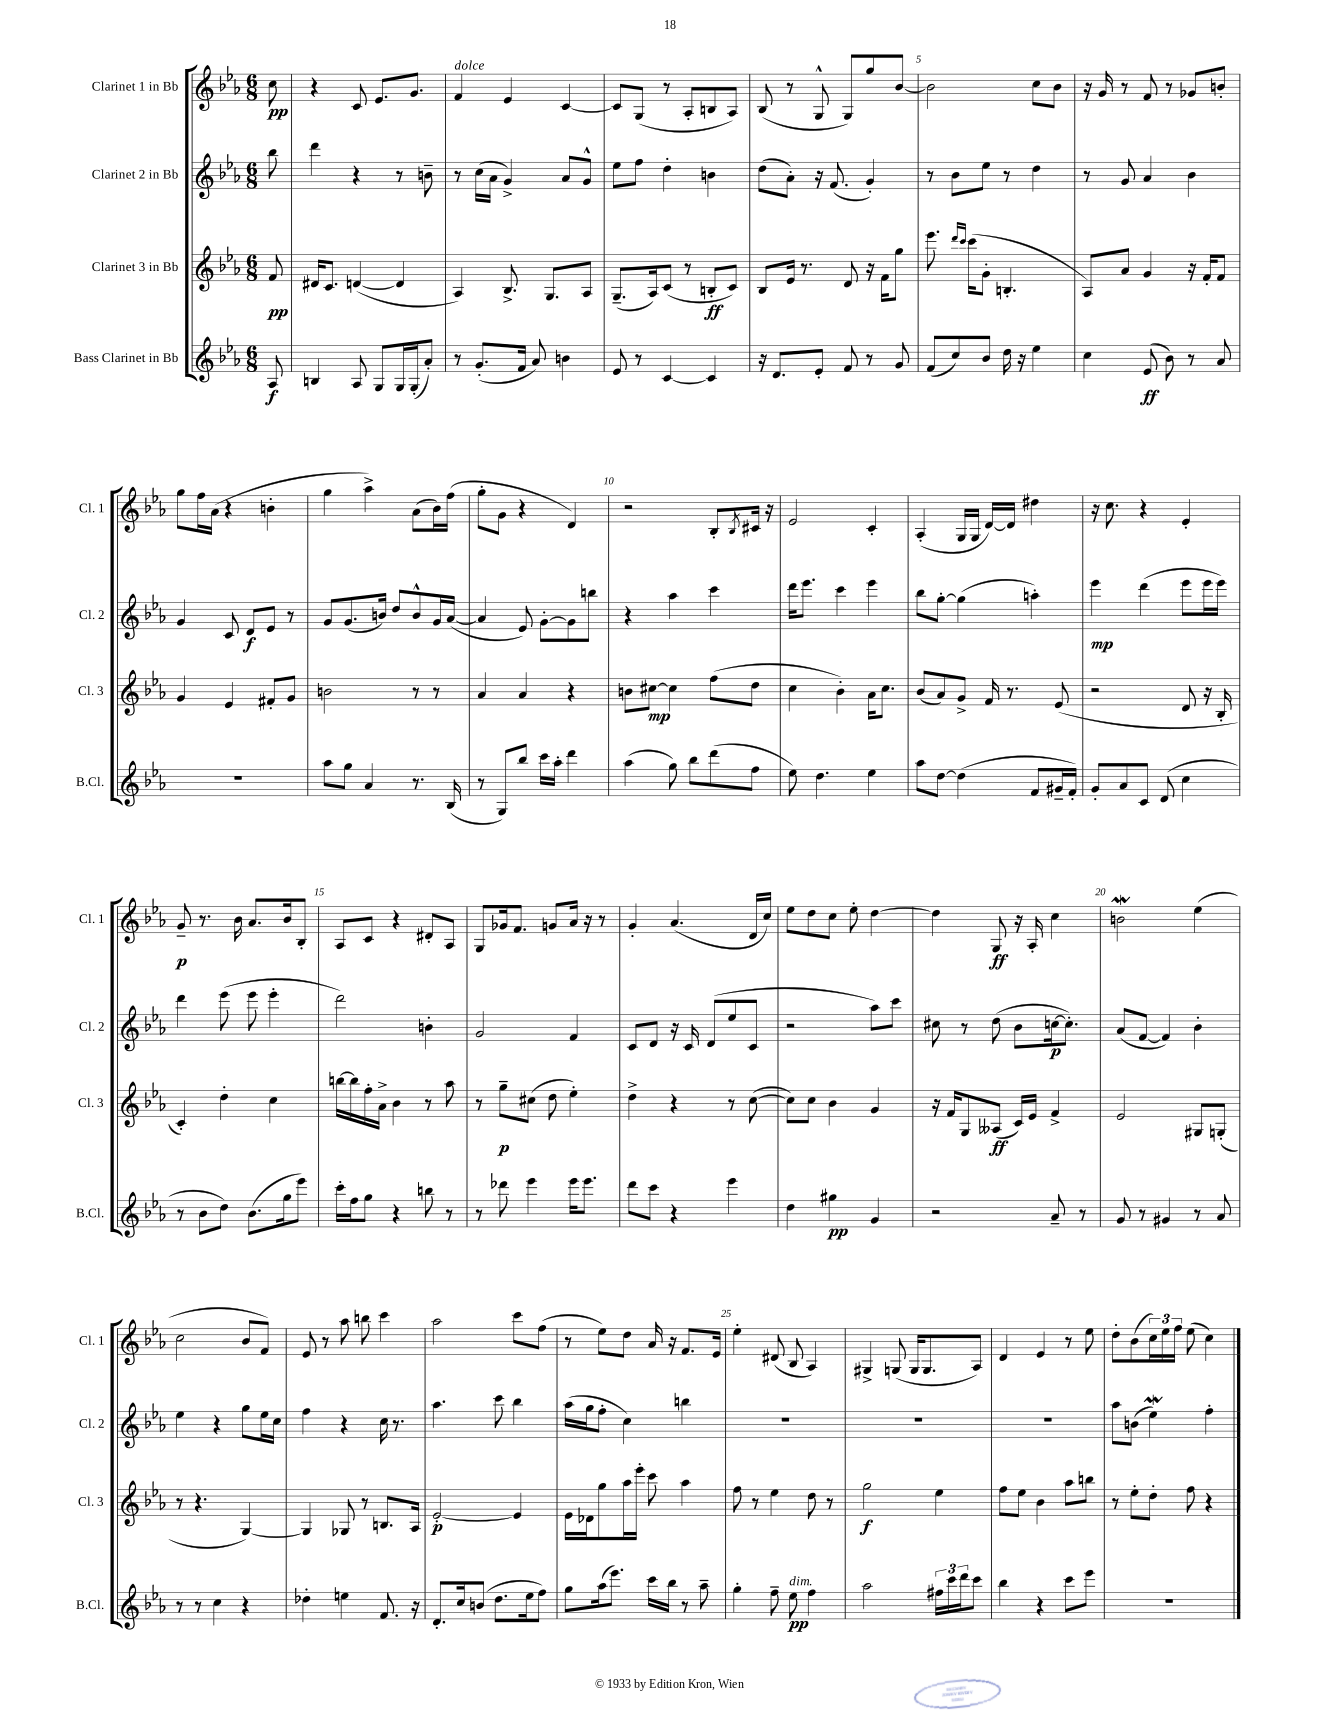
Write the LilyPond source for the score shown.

<<
\new StaffGroup <<
\new Staff = "s0" \with { instrumentName = "Clarinet 1 in Bb" shortInstrumentName = "Cl. 1" } {
    \clef treble \key ees \major \numericTimeSignature \time 6/8 \partial 8
    c''8\pp |
    r4 c'8 ees'8. g'8. |
    f'4^\markup { \italic "dolce" } ees'4 c'4~ |
    c'8 g8( r8 aes8-. b8 aes8) |
    bes8( r8 g8-^ g8) g''8 bes'8~ |
    bes'2 c''8 bes'8 |
    r16 g'16 r8 f'8 r8 ges'8 b'8-. |
    g''8 f''16 aes'16( r4 b'4-. |
    g''4 aes''4->) aes'8( bes'16) f''16( |
    g''8-. g'8 r4 d'4) |
    r2 bes8-. \acciaccatura { bes8 } cis'16 r16 |
    ees'2 c'4-. |
    aes4-.( g16 g16 d'16~) d'16 dis''4 |
    r16 c''8. r4 ees'4-. |
    g'8--\p r8. bes'16 aes'8. bes'16 bes8-. |
    aes8 c'8 r4 dis'8-. aes8 |
    g8 ges'16 f'8. g'8 aes'16 r16 r8 |
    g'4-. aes'4.( d'16 c''16) |
    ees''8 d''8 c''8 ees''8-. d''4~ |
    d''4 g8\ff r16 aes16-. c''4 |
    b'2\mordent ees''4( |
    c''2 bes'8 f'8) |
    ees'8 r8 aes''8 b''8 c'''4 |
    aes''2 c'''8 f''8( |
    r8 ees''8) d''8 aes'16 r16 f'8. ees'16 |
    ees''4-. dis'8( bes8 aes4) |
    gis4-> g8( g16 g8. aes8) |
    d'4 ees'4 r8 ees''8 |
    d''8-. bes'8( \tuplet 3/2 { c''16) ees''16 f''16 } ees''8( c''4) \bar "|." |
}
\new Staff = "s1" \with { instrumentName = "Clarinet 2 in Bb" shortInstrumentName = "Cl. 2" } {
    \clef treble \key ees \major \numericTimeSignature \time 6/8 \partial 8
    bes''8 |
    d'''4 r4 r8 b'8-- |
    r8 c''16( aes'16 g'4->) aes'8 g'8-^ |
    ees''8 f''8 d''4-. b'4 |
    d''8( aes'8-.) r16 f'8.( g'4-.) |
    r8 bes'8 ees''8 r8 d''4 |
    r8 g'8 aes'4 bes'4 |
    g'4 c'8 d'8\f ees'8 r8 |
    g'8 g'8.( b'16) d''8 b'8-^ g'16 aes'16~( |
    aes'4 ees'8) g'8~-. g'8 b''8 |
    r4 aes''4 c'''4 |
    d'''16 ees'''8. c'''4 ees'''4 |
    bes''8 g''8~-. g''4( a''4-.) |
    ees'''4\mp d'''4( ees'''8 ees'''16 ees'''16) |
    d'''4 ees'''8( ees'''8 ees'''4-. |
    d'''2) b'4-. |
    g'2 f'4 |
    c'8 d'8 r16 c'16 d'8( ees''8 c'8 |
    r2 aes''8) c'''8 |
    cis''8 r8 d''8( bes'8 c''16~\p c''8.-.) |
    aes'8( f'8~ f'4) bes'4-. |
    ees''4 r4 g''8 ees''16 c''16 |
    f''4 r4 c''16 r8. |
    aes''4. c'''8 bes''4 |
    aes''16( g''16 f''8-. c''4) b''4 |
    R2. |
    R2. |
    R2. |
    aes''8 b'8( ees''4\mordent) f''4-. \bar "|." |
}
\new Staff = "s2" \with { instrumentName = "Clarinet 3 in Bb" shortInstrumentName = "Cl. 3" } {
    \clef treble \key ees \major \numericTimeSignature \time 6/8 \partial 8
    f'8\pp |
    dis'16 c'8. d'4~( d'4 |
    aes4) bes8.-> g8. aes8 |
    g8.--( aes16) c'8( r8 b8-.\ff c'8) |
    bes8 ees'16 r8. d'8 r16 f'16 g''8 |
    ees'''8. \grace { d'''16 c'''16 } c'''16( g'8-. b4.-. |
    aes8) aes'8 g'4 r16 f'16-. f'8 |
    g'4 ees'4 fis'8-. g'8 |
    b'2 r8 r8 |
    aes'4 aes'4 r4 |
    b'8 cis''8~\mp cis''4 f''8( d''8 |
    c''4 bes'4-.) aes'16 c''8. |
    bes'8( aes'8) g'8-> f'16 r8. ees'8( |
    r2 d'8 r16 bes16-. |
    c'4-.) d''4-. c''4 |
    b''16~ b''16 f''16-. aes'16-> bes'4 r8 aes''8 |
    r8 g''8--\p cis''8( d''8 ees''4-.) |
    d''4-> r4 r8 c''8~( |
    c''8) c''8 bes'4 g'4 |
    r16 f'16 g8 aeses8\ff( c'16) ees'16 f'4-> |
    ees'2 gis8 g8-.( |
    r8 r4. g4~) |
    g4 ges8 r8 b8. aes16 |
    ees'2~-.\p ees'4 |
    ees'16 des'16 g''8 aes''16 ees'''16-. c'''8 aes''4 |
    f''8 r8 ees''4 d''8 r8 |
    g''2\f ees''4 |
    f''8 ees''8 bes'4 aes''8 b''8 |
    r8 ees''8-. d''8-. f''8 r4 \bar "|." |
}
\new Staff = "s3" \with { instrumentName = "Bass Clarinet in Bb" shortInstrumentName = "B.Cl." } {
    \clef treble \key ees \major \numericTimeSignature \time 6/8 \partial 8
    aes8\f |
    b4 aes8 g8 g16 g16-.( aes'8-.) |
    r8 g'8.-.( f'16 aes'8) b'4 |
    ees'8 r8 c'4~ c'4 |
    r16 d'8. ees'8-. f'8 r8 g'8 |
    f'8( c''8) bes'8 d''16 r16 ees''4 |
    c''4 ees'8\ff( bes'8) r8 aes'8 |
    R2. |
    aes''8 g''8 aes'4 r8. bes16( |
    r8 g8) bes''8 c'''16 aes''16-. d'''4 |
    aes''4( g''8) bes''8 d'''8( f''8 |
    ees''8) d''4. ees''4 |
    aes''8 d''8~ d''4( f'8 gis'16-- f'16-.) |
    g'8-. aes'8 c'8 d'8( c''4 |
    r8 bes'8 d''8) bes'8.( g''16 ees'''8) |
    c'''16-. f''16 g''8 r4 b''8 r8 |
    r8 des'''8 ees'''4 ees'''16 ees'''8. |
    d'''8 c'''8 r4 ees'''4 |
    d''4 gis''4\pp g'4 |
    r2 aes'8-- r8 |
    g'8 r8 gis'4 r8 aes'8 |
    r8 r8 c''4 r4 |
    des''4-. e''4 f'8. r16 |
    d'8.-. c''16 b'8( d''8. ees''16 f''8) |
    g''8 aes''16( ees'''8.) c'''16 bes''16 r8 aes''8-- |
    g''4-. f''8-- ees''8\pp^\markup { \italic "dim." } f''4 |
    aes''2 \tuplet 3/2 { fis''16 c'''16 d'''16 } c'''8 |
    bes''4 r4 c'''8 ees'''8 |
    R2. \bar "|." |
}
>>
>>
\layout { \context { \Score \override BarNumber.break-visibility = ##(#f #t #t) barNumberVisibility = #(every-nth-bar-number-visible 5) } }
